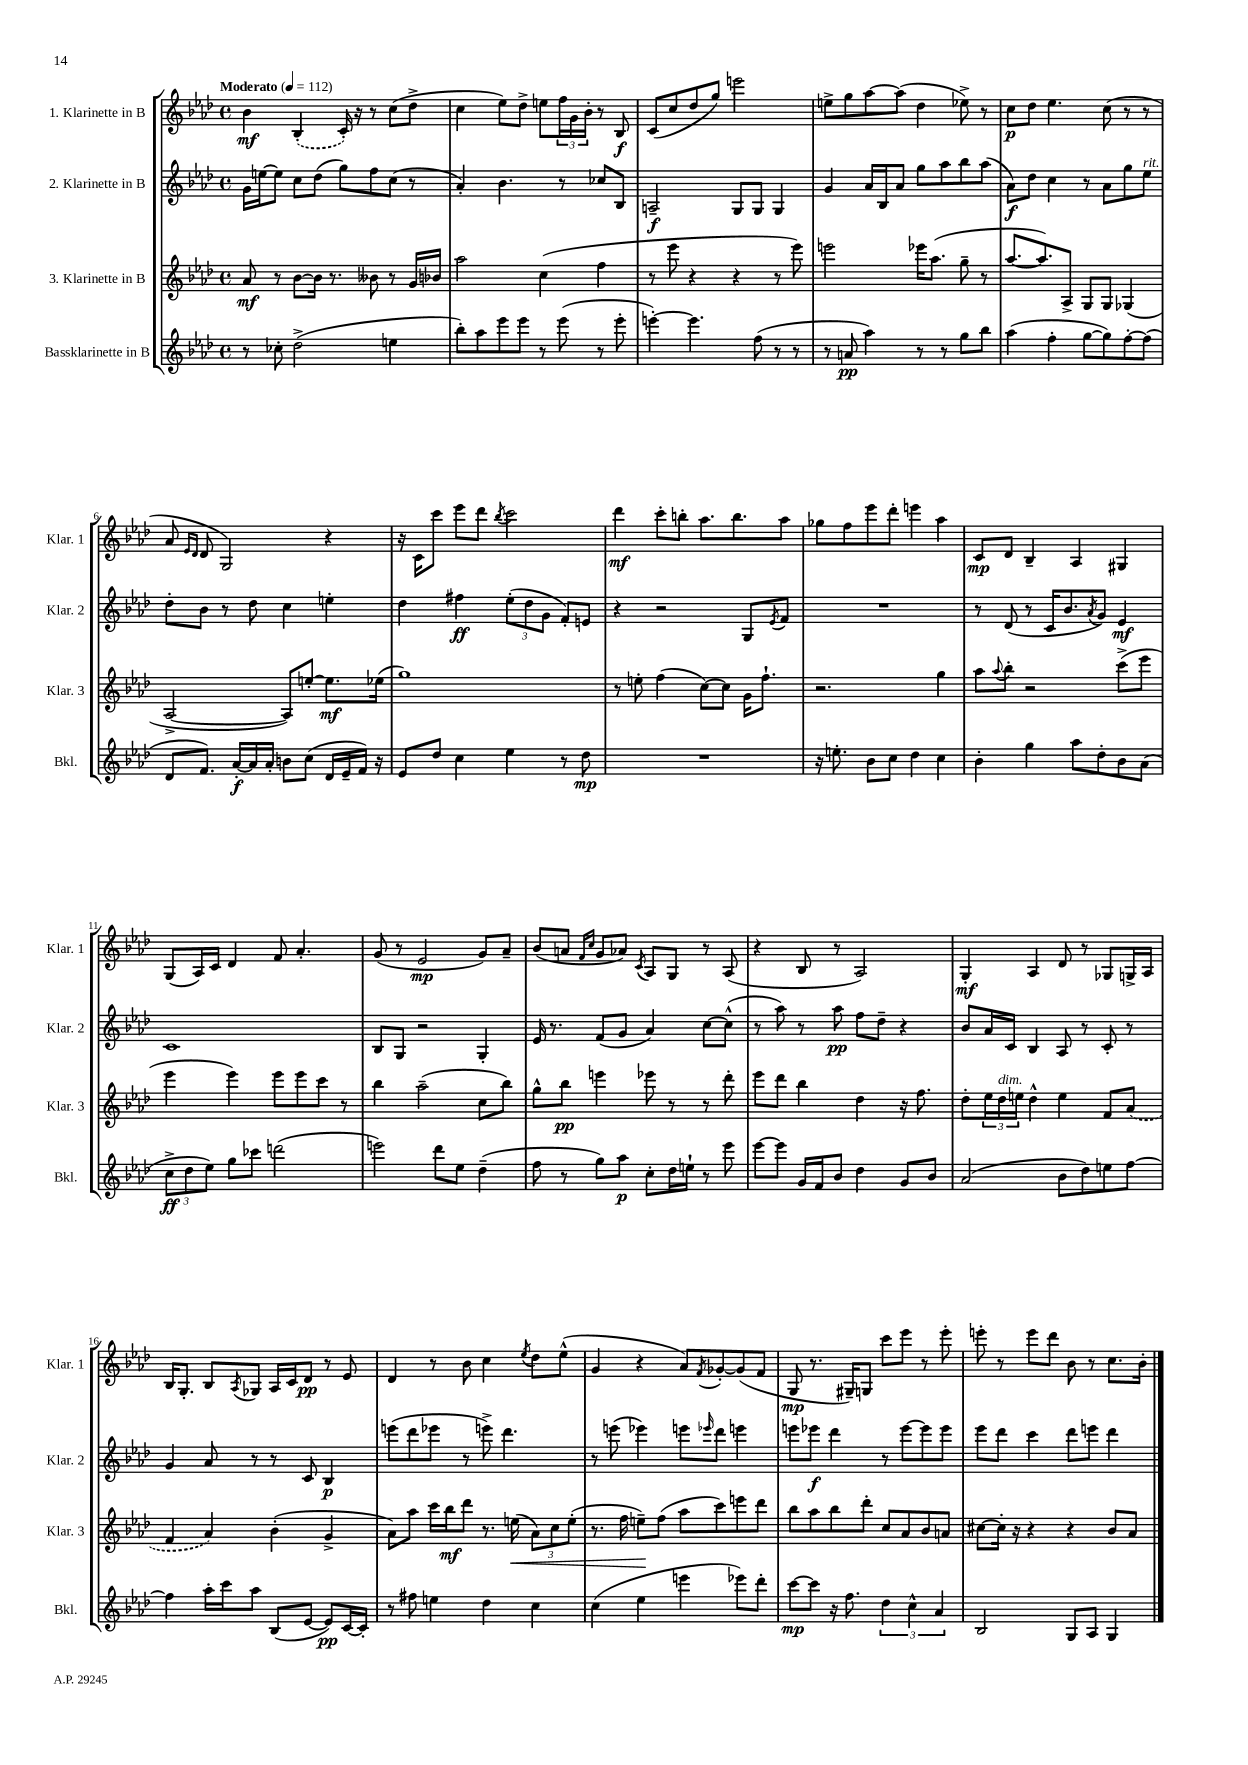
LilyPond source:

<<
\new StaffGroup <<
\new Staff = "s0" \with { instrumentName = "1. Klarinette in B" shortInstrumentName = "Klar. 1" } {
    \clef treble \key aes \major \defaultTimeSignature \time 4/4 \tempo "Moderato" 4 = 112
    bes'4\mf \once \slurDashed bes4-.( c'16-.) r16 r8 c''8( des''8-> |
    c''4 ees''8) des''8-> e''8 \tuplet 3/2 { f''16 g'16 bes'16-. } r8 bes8\f |
    c'8( c''8 des''8 g''8) e'''2 |
    e''8-> g''8 aes''8~ aes''8( des''4 ees''8->) r8 |
    c''8\p des''8 ees''4. c''8( r8 r8 |
    aes'8 \grace { ees'16 des'16 } des'8 g2) r4 |
    r16 c'16 c'''8 ees'''8 des'''8 \acciaccatura { bes''8 } c'''2 |
    des'''4\mf c'''8-. b''8-. aes''8. b''8. aes''8 |
    ges''8 f''8 ees'''8 des'''8-. e'''4 aes''4 |
    c'8\mp des'8 bes4-- aes4 gis4 |
    g8( aes16) c'16 des'4 f'8 aes'4.-. |
    g'8( r8 ees'2\mp g'8) aes'8-- |
    bes'8( a'8 \grace { f'16 c''16 } g'8 aes'8) \acciaccatura { c'8 } aes8 g8 r8 aes8( |
    r4 bes8 r8 aes2) |
    g4-.\mf aes4 des'8 r8 ges8 g16-> aes16 |
    bes16 g8.-. bes8 \acciaccatura { aes8 } ges8 aes16 c'16 des'8\pp r8 ees'8 |
    des'4 r8 bes'8 c''4 \acciaccatura { ees''8 } des''8 ees''8-^( |
    g'4 r4 aes'8) \acciaccatura { f'8 } ges'8~-. ges'8( f'8 |
    g8\mp r8. gis16--) g8 c'''8 ees'''8 r8 ees'''8-. |
    e'''8-. r8 e'''8 des'''8 bes'8 r8 c''8. bes'16-. \bar "|." |
}
\new Staff = "s1" \with { instrumentName = "2. Klarinette in B" shortInstrumentName = "Klar. 2" } {
    \clef treble \key aes \major \defaultTimeSignature \time 4/4
    g'16 e''16~ e''8 c''8 des''8( g''8) f''8 c''8( r8 |
    aes'4-.) bes'4. r8 ces''8 bes8 |
    a2--\f g8 g8 g4 |
    g'4 aes'16 bes16 aes'8 g''8 aes''8 bes''8 aes''8( |
    aes'8\f) des''8 c''4 r8 aes'8 g''8 ees''8^\markup { \italic "rit." } |
    des''8-. bes'8 r8 des''8 c''4 e''4-. |
    des''4 fis''4\ff \tuplet 3/2 { ees''8-.( des''8 g'8 } f'8-.) e'8 |
    r4 r2 g8 \acciaccatura { ees'8 } f'8 |
    R1 |
    r8 des'8( r8 c'16 bes'8. \acciaccatura { aes'8 } g'8) ees'4\mf |
    c'1 |
    bes8 g8 r2 g4-. |
    ees'16 r8. f'8( g'8 aes'4) c''8~ c''8-^( |
    r8 aes''8) r8 aes''8\pp f''8 des''8-- r4 |
    bes'8 aes'16 c'16 bes4 aes8 r8 c'8-. r8 |
    g'4 aes'8 r8 r8 c'8 bes4\p |
    e'''8( des'''8 ees'''8 r8 e'''8->) des'''4. |
    r8 e'''8( ees'''4) e'''8 \grace { ees'''16 } des'''8 e'''4 |
    e'''8 ees'''8\f des'''4 r8 ees'''8~ ees'''8 ees'''8 |
    ees'''8 des'''8 c'''4 des'''8 e'''8 des'''4 \bar "|." |
}
\new Staff = "s2" \with { instrumentName = "3. Klarinette in B" shortInstrumentName = "Klar. 3" } {
    \clef treble \key aes \major \defaultTimeSignature \time 4/4
    aes'8\mf r8 bes'8~ bes'16 r8. beses'8 r8 g'16 bes'16 |
    aes''2 c''4( f''4 |
    r8 ees'''8 r4 r4 r8 ees'''8) |
    e'''2 ees'''16 aes''8.( g''8-- r8 |
    aes''8.~ aes''8.) aes8-> g8 g8 ges4( |
    aes2~-> aes8) e''8~-. e''8.\mf ees''16( |
    g''1) |
    r8 e''8-. f''4( c''8~) c''8 g'16 f''8.-! |
    r2. g''4 |
    aes''8 \appoggiatura { aes''8 } bes''8-. r2 c'''8->( ees'''8 |
    ees'''4 ees'''4) ees'''8 ees'''8 c'''8 r8 |
    bes''4 aes''2--( c''8 bes''8) |
    g''8-^ bes''8\pp e'''4 ees'''8 r8 r8 des'''8-. |
    ees'''8 des'''8 bes''4 des''4 r16 f''8. |
    des''8-. \tuplet 3/2 { ees''16 des''16^\markup { \italic "dim." } e''16 } des''4-^ e''4 f'8 \once \slurDashed aes'8( |
    f'4 aes'4) bes'4-.( g'4-> |
    aes'8) aes''8 c'''16 bes''16\mf des'''8 r8. e''16\<( \tuplet 3/2 { aes'8) c''8 e''8-.( } |
    r8. f''16 e''8--\!) f''8( aes''8 c'''8) e'''8 des'''8 |
    bes''8 aes''8 bes''8 des'''8-. c''8 aes'8 bes'8 a'8 |
    cis''8~ cis''16-. r16 r4 r4 bes'8 aes'8 \bar "|." |
}
\new Staff = "s3" \with { instrumentName = "Bassklarinette in B" shortInstrumentName = "Bkl." } {
    \clef treble \key aes \major \defaultTimeSignature \time 4/4
    r8 ces''8-. des''2->( e''4 |
    bes''8-.) aes''8 ees'''8 ees'''8 r8 ees'''8( r8 ees'''8-. |
    e'''4~-.) e'''4. f''8( r8 r8 |
    r8 a'8\pp aes''4) r8 r8 g''8 bes''8 |
    aes''4( f''4-. g''8~ g''8) f''8~-. f''8( |
    des'8 f'8.) aes'16~-.\f aes'16 aes'16-. b'8 c''8( des'16 ees'16-- f'16) r16 |
    ees'8 des''8 c''4 ees''4 r8 des''8\mp |
    R1 |
    r16 e''8.-. bes'8 c''8 des''4 c''4 |
    bes'4-. g''4 aes''8 des''8-. bes'8 aes'8( |
    \tuplet 3/2 { c''8->\ff des''8 ees''8) } g''8 ces'''8 d'''2( |
    e'''2) des'''8 ees''8 des''4--( |
    f''8 r8 g''8) aes''8\p c''8-. des''16 e''16-! r8 ees'''8 |
    ees'''8~ ees'''8 g'16 f'16 bes'8 des''4 g'8 bes'8 |
    aes'2( bes'8 des''8) e''8 f''8~ |
    f''4 aes''16-. c'''16 aes''8 bes8( ees'8~ ees'8\pp) c'16~ c'16-. |
    r8 fis''8 e''4 des''4 c''4 |
    c''4( ees''4 e'''4 ees'''8) des'''8-. |
    c'''8~\mp c'''8 r16 f''8. \tuplet 3/2 { des''4 c''4-^ aes'4 } |
    bes2 g8 aes8 g4 \bar "|." |
}
>>
>>
